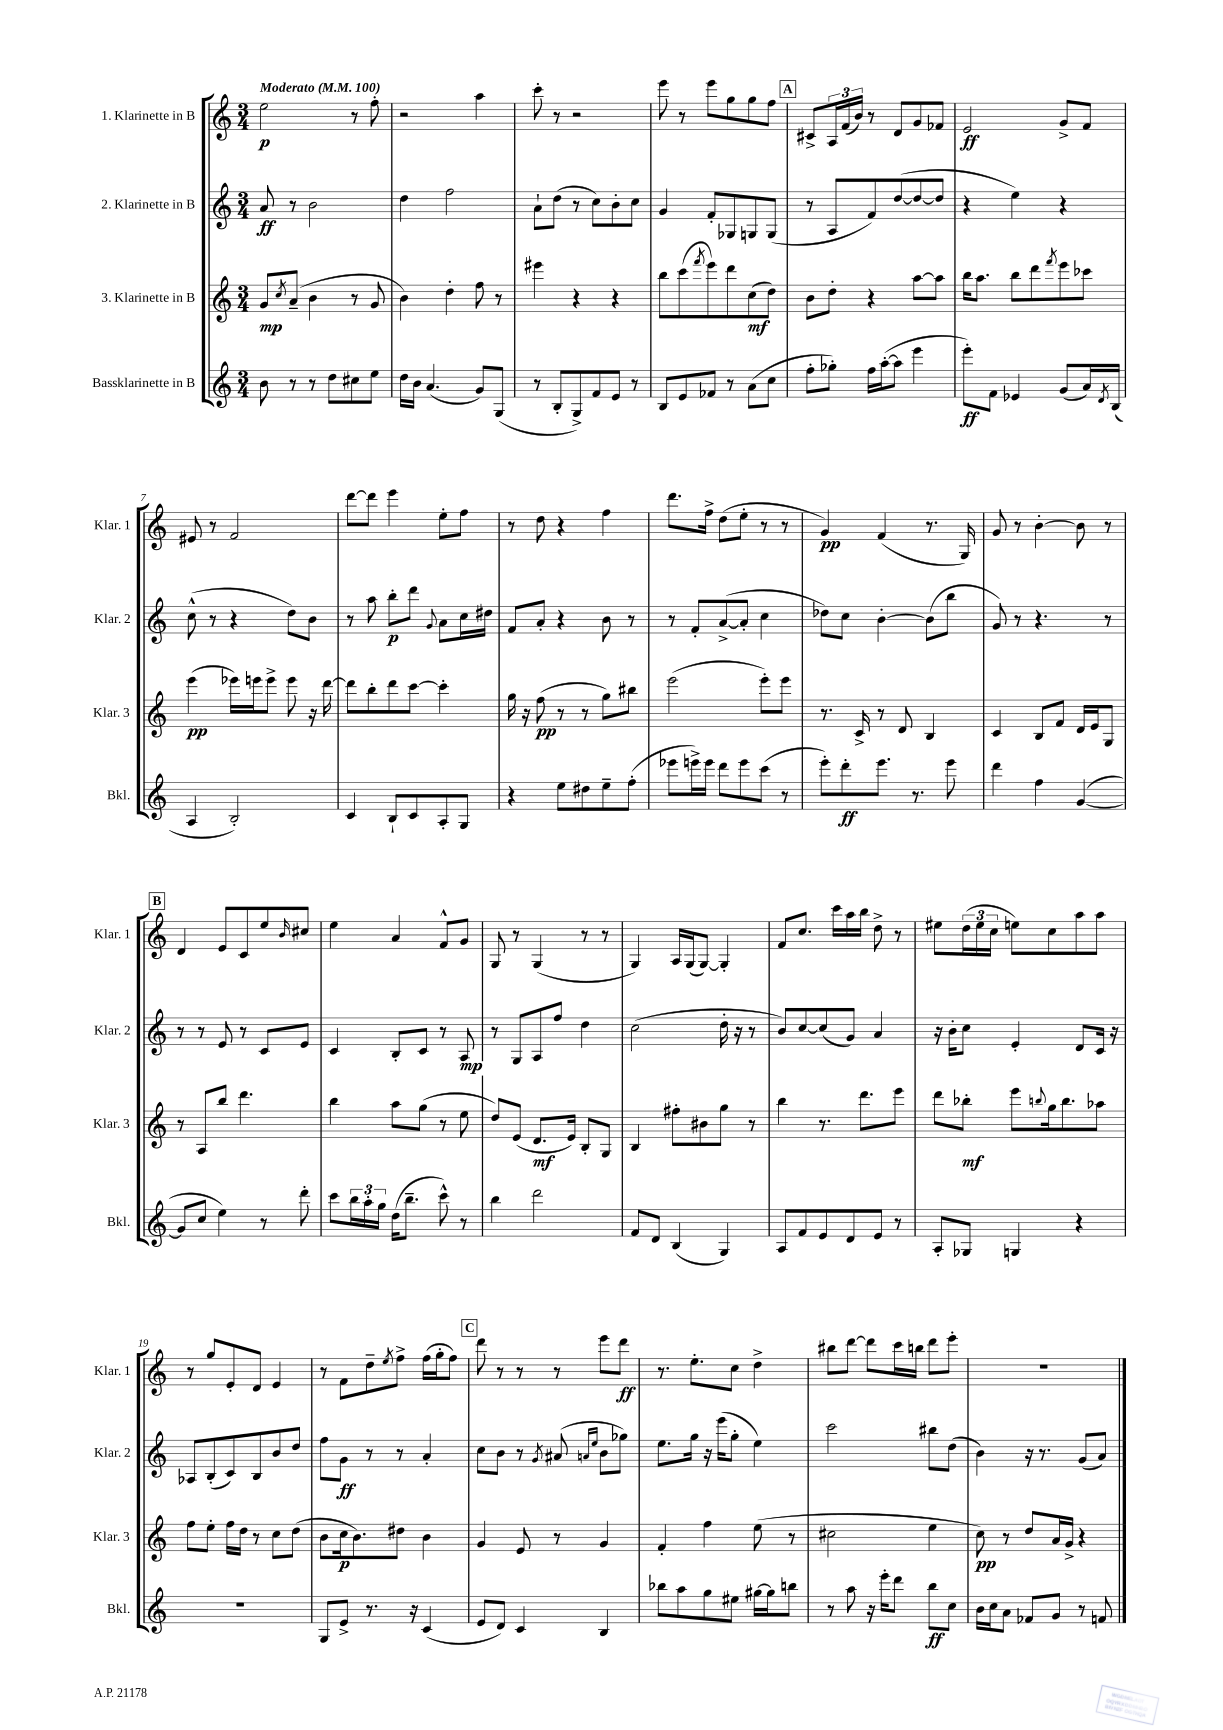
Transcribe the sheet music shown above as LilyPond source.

<<
\new StaffGroup <<
\new Staff = "s0" \with { instrumentName = "1. Klarinette in B" shortInstrumentName = "Klar. 1" } {
    \clef treble \key c \major \numericTimeSignature \time 3/4 \tempo "Moderato" 4 = 100
    e''2\p r8 f''8-. |
    r2 a''4 |
    c'''8-. r8 r2 |
    e'''8 r8 e'''8 g''8 g''8 f''8 |
    \mark \markup { \box "A" } cis'8-> \tuplet 3/2 { a16 f'16( b'16) } r8 d'8 g'8 fes'8 |
    e'2\ff g'8-> f'8 |
    eis'8 r8 f'2 |
    d'''8~ d'''8 e'''4 e''8-. f''8 |
    r8 d''8 r4 f''4 |
    d'''8. f''16-> d''8( e''8-. r8 r8 |
    g'4\pp) f'4( r8. g16) |
    g'8 r8 b'4~-. b'8 r8 |
    \mark \markup { \box "B" } d'4 e'8 c'8 e''8 \grace { b'16 } cis''8 |
    e''4 a'4 f'8-^ g'8 |
    g8 r8 g4( r8 r8 |
    g4) a16 g16( g8~) g4-. |
    f'8 c''8. c'''16 a''16 b''16 d''8-> r8 |
    eis''8 \tuplet 3/2 { d''16( eis''16 c''16 } e''8) c''8 a''8 a''8 |
    r8 g''8 e'8-. d'8 e'4 |
    r8 f'8 d''8-- \acciaccatura { e''8 } f''8-> f''16( g''16-. f''8) |
    \mark \markup { \box "C" } d'''8 r8 r8 r8 e'''8 d'''8\ff |
    r8. e''8.-. c''8 d''4-> |
    bis''8 d'''8~ d'''8 c'''16 b''16 d'''8 e'''8-. |
    R2. \bar "|." |
}
\new Staff = "s1" \with { instrumentName = "2. Klarinette in B" shortInstrumentName = "Klar. 2" } {
    \clef treble \key c \major \numericTimeSignature \time 3/4
    a'8\ff r8 b'2 |
    d''4 f''2 |
    a'8-! d''8( r8 c''8) b'8-. c''8 |
    g'4 f'8-. ges8 g8 g8( |
    \mark \markup { \box "A" } r8 a8 f'8) d''8~( d''8~ d''8 |
    r4 e''4) r4 |
    c''8-^( r8 r4 d''8) b'8 |
    r8 a''8 b''8-.\p d'''8 \appoggiatura { g'8 } a'8 c''16 dis''16 |
    f'8 a'8-. r4 b'8 r8 |
    r8 f'8-. a'8~->( a'8-. c''4 |
    des''8) c''8 b'4~-. b'8( b''8 |
    g'8) r8 r4. r8 |
    \mark \markup { \box "B" } r8 r8 e'8 r8 c'8 e'8 |
    c'4 b8-. c'8 r8 a8\mp |
    r8 g8 a8 f''8 d''4 |
    c''2( d''16-. r16 r8 |
    b'8) c''8~ c''8( g'8) a'4 |
    r16 b'16-. c''8 e'4-. d'8 c'16 r16 |
    aes8 b8-.( c'8) b8 b'8 d''8 |
    f''8 g'8\ff r8 r8 a'4-. |
    \mark \markup { \box "C" } c''8 b'8 r8 \acciaccatura { g'8 } ais'8( \grace { a'16 e''16 } b'8 ges''8) |
    e''8. g''16 r16 e'''16( g''8-. e''4) |
    c'''2 bis''8 d''8( |
    b'4) r16 r8. g'8( a'8) \bar "|." |
}
\new Staff = "s2" \with { instrumentName = "3. Klarinette in B" shortInstrumentName = "Klar. 3" } {
    \clef treble \key c \major \numericTimeSignature \time 3/4
    g'8\mp \acciaccatura { c''8 } a'8--( b'4 r8 g'8 |
    b'4) d''4-. f''8 r8 |
    eis'''4 r4 r4 |
    b''8 c'''8( \acciaccatura { f'''8 } e'''8) d'''8 c''8\mf( d''8) |
    \mark \markup { \box "A" } b'8 d''8-. r4 a''8~ a''8 |
    b''16 a''8. b''8 d'''8 \acciaccatura { f'''8 } e'''8 ces'''8 |
    e'''4\pp( ees'''16) e'''16 e'''8-> e'''8 r16 d'''16~ |
    d'''8 b''8-. d'''8 c'''8~ c'''4-. |
    g''16 r16 f''8\pp( r8 r8 g''8) bis''8 |
    e'''2( e'''8-.) e'''8 |
    r8. c'16-> r8 d'8 b4 |
    c'4 b8 f'8 d'16 e'16 g8 |
    \mark \markup { \box "B" } r8 a8 b''8 d'''4. |
    b''4 a''8 g''8( r8 e''8 |
    d''8) e'8( d'8.\mf e'16) b8-. g8 |
    b4 fis''8-. bis'8 g''8 r8 |
    b''4 r8. d'''8. e'''8 |
    d'''8 bes''8-.\mf e'''8 \appoggiatura { b''8 } g''16 b''8. aes''8 |
    f''8 e''8-. f''16 d''16 r8 c''8 d''8( |
    b'8 c''16\p b'8.) dis''8 b'4 |
    \mark \markup { \box "C" } g'4 e'8 r8 g'4 |
    f'4-. f''4 e''8( r8 |
    cis''2 e''4 |
    c''8\pp) r8 d''8 a'16 g'16-> r4 \bar "|." |
}
\new Staff = "s3" \with { instrumentName = "Bassklarinette in B" shortInstrumentName = "Bkl." } {
    \clef treble \key c \major \numericTimeSignature \time 3/4
    b'8 r8 r8 d''8 cis''8 e''8 |
    d''16 b'16 a'4.( g'8) g8( |
    r8 b8-. g8->) f'8 e'8 r8 |
    b8 e'8 fes'8 r8 a'8( c''8 |
    \mark \markup { \box "A" } f''8-. ges''8-.) f''16 a''16~-.( a''8 e'''4 |
    e'''8-.\ff) f'8 ees'4 g'8( a'16) \acciaccatura { d'8 } b16( |
    a4 b2-.) |
    c'4 b8-! c'8 a8-. g8 |
    r4 e''8 dis''8 e''8-- f''8-.( |
    ees'''8 e'''16->) e'''16 d'''8 e'''8 c'''8( r8 |
    e'''8-.) d'''8-.\ff e'''8. r8. e'''8 |
    d'''4 f''4 g'4~( |
    \mark \markup { \box "B" } g'8 c''8 e''4) r8 d'''8-. |
    c'''8 \tuplet 3/2 { b''16 a''16-. g''16 } d''16( b''8.-- c'''8-^) r8 |
    b''4 d'''2 |
    f'8 d'8 b4( g4) |
    a8 f'8 e'8 d'8 e'8 r8 |
    a8-. ges8 g4 r4 |
    R2. |
    g8 e'8-> r8. r16 c'4( |
    \mark \markup { \box "C" } e'8 d'8) c'4 b4 |
    bes''8 a''8 g''8 eis''8 gis''16~ gis''16 b''8 |
    r8 a''8 r16 e'''16-. d'''8 b''8\ff c''8 |
    b'16 c''16 a'8 fes'8 g'8 r8 f'8 \bar "|." |
}
>>
>>
